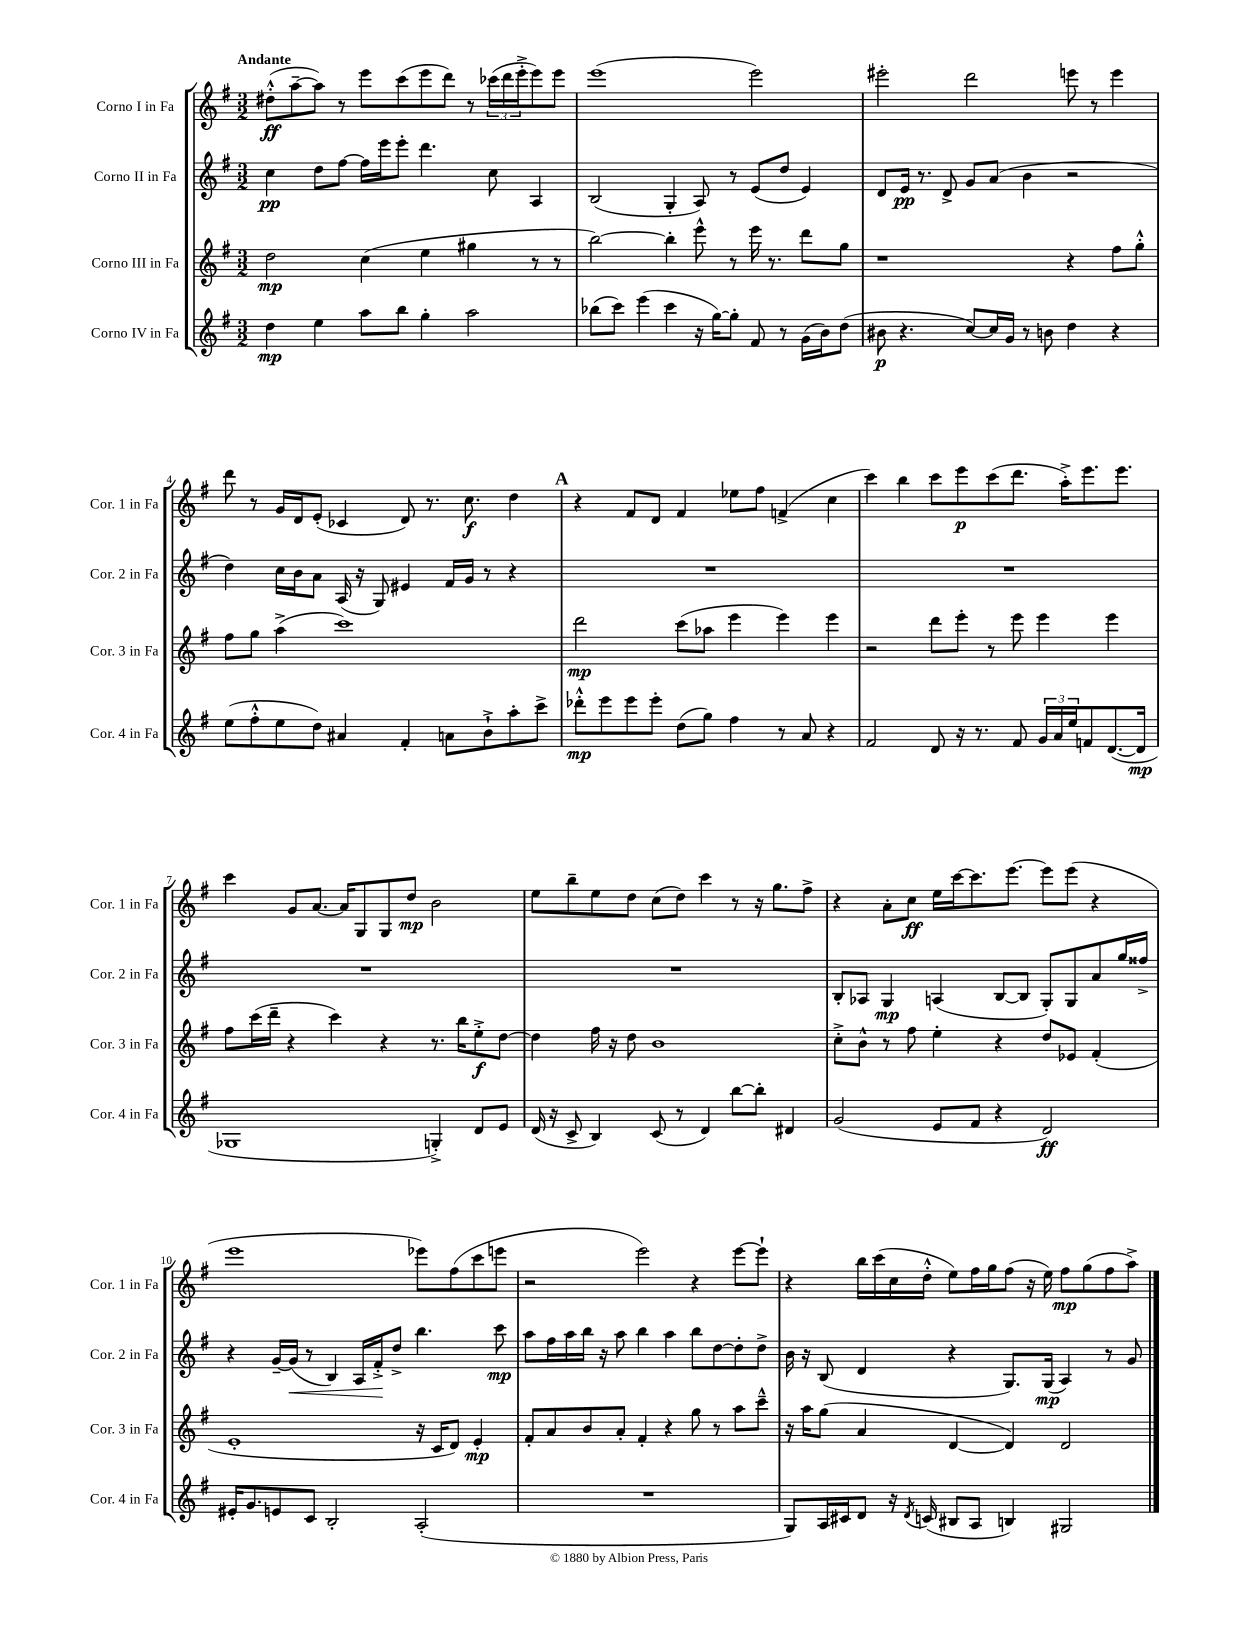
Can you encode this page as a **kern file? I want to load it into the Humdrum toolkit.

**kern	**kern	**kern	**kern
*staff4	*staff3	*staff2	*staff1
*clefG2	*clefG2	*clefG2	*clefG2
*k[f#]	*k[f#]	*k[f#]	*k[f#]
*M3/2	*M3/2	*M3/2	*M3/2
4dd	2dd	4cc	(8dd#'^^
.	.	.	[8aa~
4ee	.	8dd	8aa])
.	.	[8ff#	8r
8aa	(4cc	16ff#]	8eee
.	.	16eee	.
8bb	.	8eee'	(8ccc
4gg'	4ee	4.ddd	8eee
.	.	.	8ddd)
2aa	4gg#	.	8r
.	.	8cc	(24ccc-
.	.	.	24ddd
.	.	.	24eee'^
.	8r	4A	8eee)
.	8r	.	8eee
=	=	=	=
(8bb-	[2bb)	(2B	(1eee
8ccc)	.	.	.
(4eee	.	.	.
4ccc	4bb']	4G'	.
16r	8eee^^	8A)	.
[16gg)	.	.	.
8gg']	8r	8r	.
8f#	16eee	(8e	2eee)
.	8.r	.	.
8r	.	8dd	.
(16g	8ddd	4e)	.
16b)	.	.	.
(8dd	8gg	.	.
=	=	=	=
8b#	1r	8d	2eee#'
4.r	.	16e	.
.	.	8.r	.
.	.	8d^	.
[8cc)	.	8g	2ddd
16cc]	.	(8a	.
16g	.	.	.
8r	.	4b	.
8b	.	.	.
4dd	4r	2r	8eee
.	.	.	8r
4r	8ff#	.	4eee
.	8gg'^^	.	.
=	=	=	=
(8ee	8ff#	4dd)	8ddd
8ff#'^^	8gg	.	8r
8ee	(4aa^	16cc	16g
.	.	16b	16d
8dd)	.	8a	(8e'
4a#	1ccc)	(16A	4c-
.	.	16r	.
.	.	8G)	.
4f#'	.	4e#	8d)
.	.	.	8.r
8a	.	16f#	.
.	.	16g	8.cc
8b`^	.	8r	.
8aa'	.	4r	4dd
8ccc^	.	.	.
=	=	=	=
8ddd-'^^	2ddd	1.r	4r
8eee	.	.	.
8eee	.	.	8f#
8eee'	.	.	8d
(8dd	(8ccc	.	4f#
8gg)	8aa-	.	.
4ff#	4eee	.	8ee-
.	.	.	8ff#
8r	4eee)	.	(4f^
8a	.	.	.
4r	4eee	.	4cc
=	=	=	=
2f#	2r	1.r	4ccc)
.	.	.	4bb
8d	8ddd	.	8ccc
16r	8eee'	.	8eee
8.r	.	.	.
.	8r	.	(8ccc
8f#	8eee	.	8.ddd
24g	4eee	.	.
24a	.	.	.
.	.	.	16aa'^)
24ee	.	.	.
8f	.	.	8.eee
([8.d	4eee	.	.
.	.	.	8.eee
16d]	.	.	.
=	=	=	=
1G-	8ff#	1.r	4ccc
.	(16ccc	.	.
.	16ddd~	.	.
.	4r	.	8g
.	.	.	[8.a
.	4ccc)	.	.
.	.	.	16a]
.	.	.	8G
.	4r	.	8G
.	.	.	8dd
4G'^)	8.r	.	2b
.	16bb	.	.
8d	8ee'^	.	.
8e	[8dd	.	.
=	=	=	=
(16d	4dd]	1.r	8ee
16r	.	.	.
8c^	.	.	8bb~
4B)	16ff#	.	8ee
.	16r	.	.
.	8dd	.	8dd
(8c	1b	.	(8cc
8r	.	.	8dd)
4d)	.	.	4ccc
[8bb	.	.	8r
8bb']	.	.	16r
.	.	.	8.gg
4d#	.	.	.
.	.	.	8ff#^
=	=	=	=
(2g	8cc'^	8B'	4r
.	8b^^	8A-	.
.	8r	4G	8a'
.	8ff#	.	8cc
8e	4ee'	(4A	16ee
.	.	.	[16ccc
8f#	.	.	8.ccc]
4r	4r	[8B	.
.	.	.	[8.eee
.	.	8B]	.
2d)	8dd	8G')	8eee]
.	8e-	8G	(8eee
.	(4f#'	8a	4r
.	.	16gg	.
.	.	16ff##^	.
=	=	=	=
16e#'	1e'	4r	1eee
8.g	.	.	.
8e	.	[16g~	.
.	.	(16g]	.
8c	.	8r	.
2B'	.	4B)	.
.	.	16A	.
.	.	16f#'^	.
.	.	8dd^	.
(2A'	16r	4.bb	8eee-)
.	16c	.	.
.	8d)	.	(8ff#
.	4e'	.	8ccc
.	.	8ccc	8eee
=	=	=	=
1.r	8f#'	8aa	2r
.	8a	16ff#	.
.	.	16aa	.
.	8b	16bb	.
.	.	16r	.
.	8a'	8aa	.
.	4f#'	4bb	2eee)
.	4r	4aa	.
.	8gg	8bb	4r
.	8r	[8dd	.
.	8aa	8dd']	[8eee
.	8ccc~^^	8dd^	8eee`]
=	=	=	=
8G)	16r	16b	4r
.	16aa	16r	.
16A	(8gg	(8B	.
16c#	.	.	.
8d	4a	4d	16bb
.	.	.	(16ccc
16r	.	.	16cc
8qd	.	.	.
(16c	.	.	16dd'^^
8B#	[4d	4r	8ee)
8A	.	.	16ff#
.	.	.	16gg
4B)	4d])	8.G)	(8ff#
.	.	.	16r
.	.	(16G	16ee)
2G#	2d	4A)	8ff#
.	.	.	(8gg
.	.	8r	8ff#
.	.	8g	8aa^)
==	==	==	==
*-	*-	*-	*-
